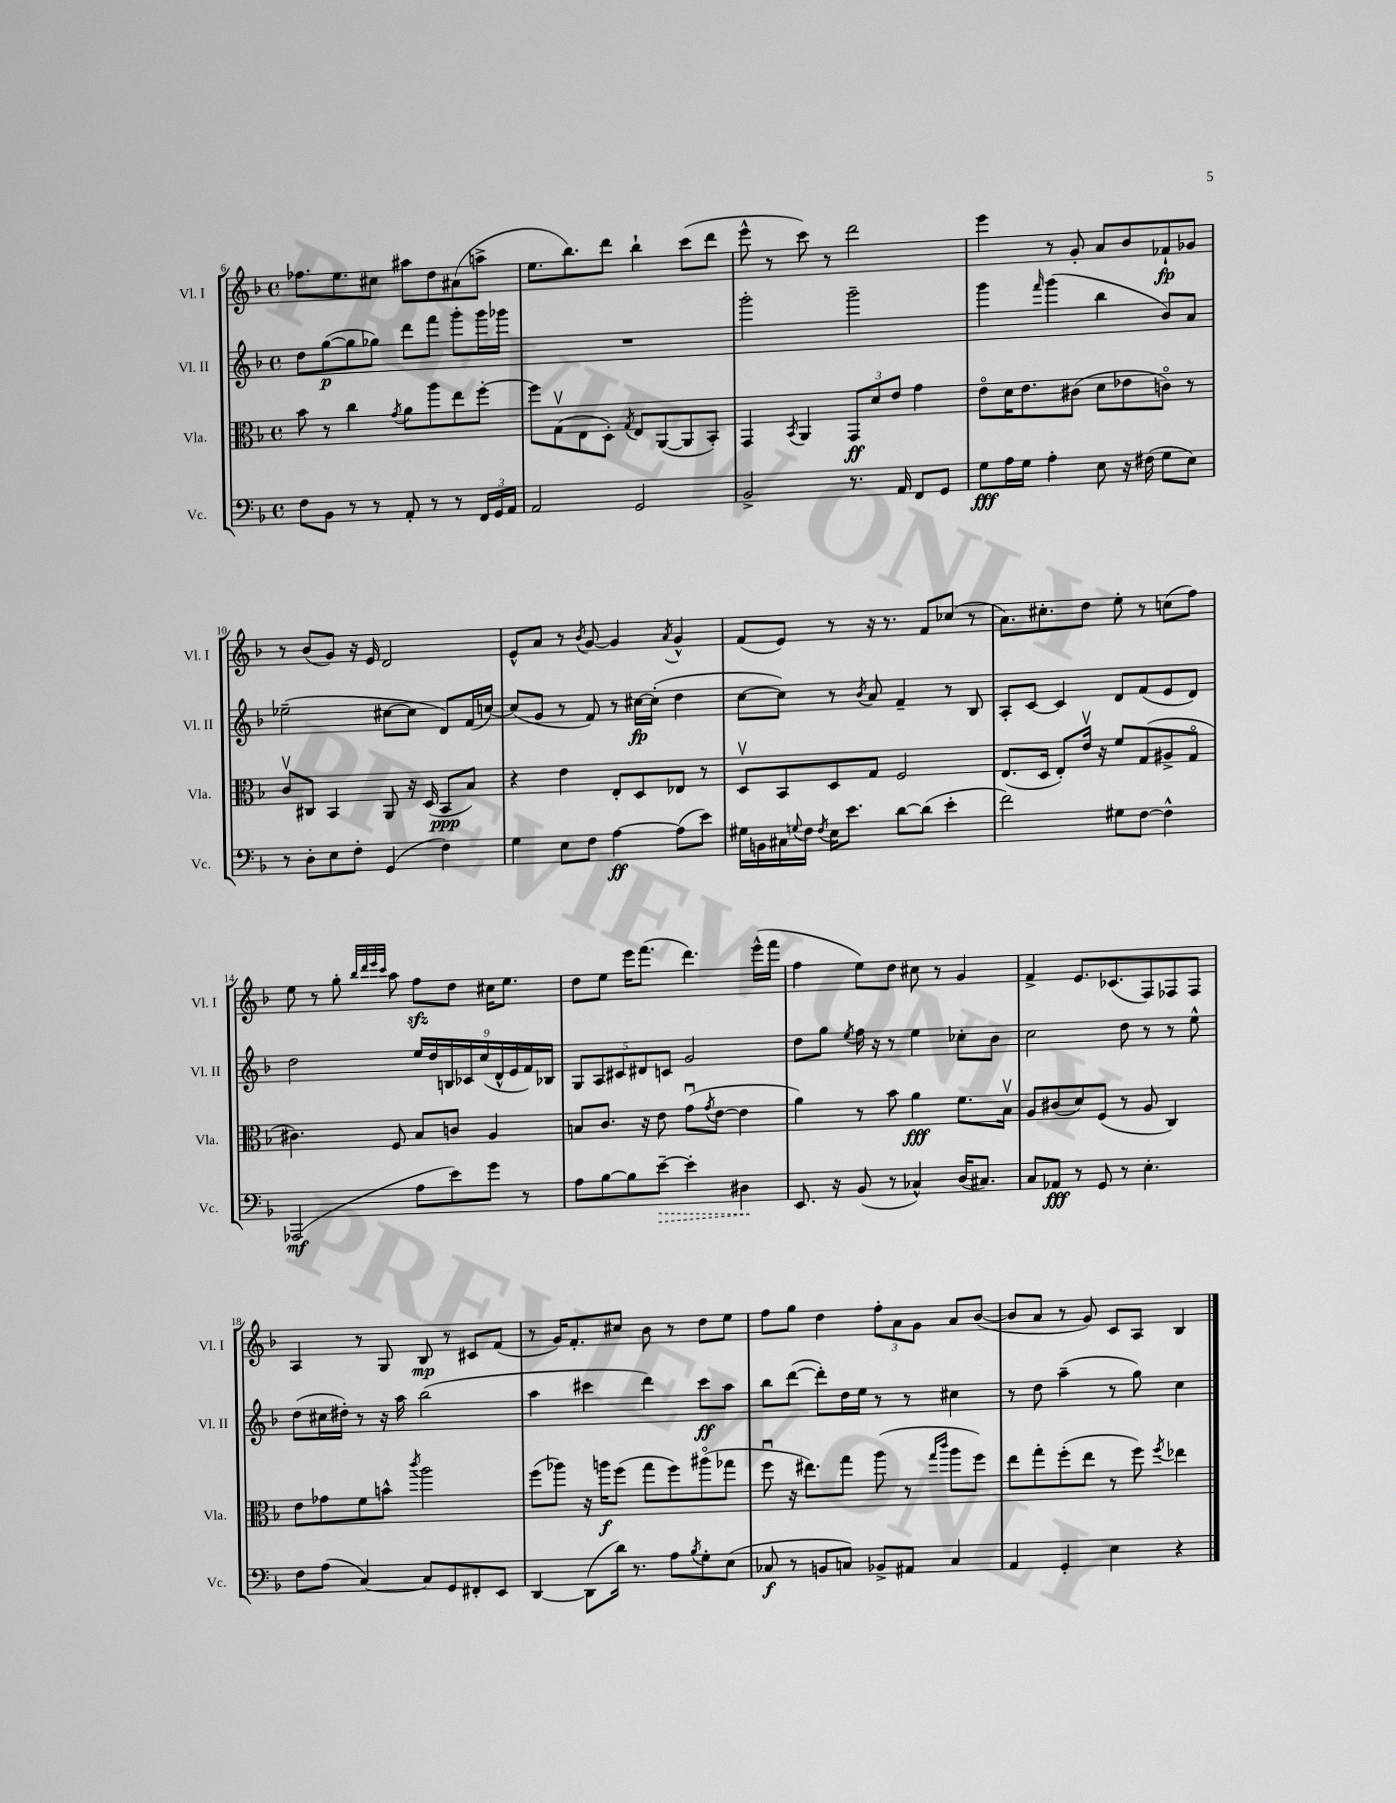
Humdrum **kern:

**kern	**dynam	**kern	**dynam	**kern	**dynam	**kern	**dynam
*part4	*part4	*part3	*part3	*part2	*part2	*part1	*part1
*staff4	*staff4	*staff3	*staff3	*staff2	*staff2	*staff1	*staff1
*I"Vc.	*	*I"Vla.	*	*I"Vl. II	*	*I"Vl. I	*
*I'Vc.	*	*I'Vla.	*	*I'Vl. II	*	*I'Vl. I	*
*clefF4	*	*clefC3	*	*clefG2	*	*clefG2	*
*k[b-]	*	*k[b-]	*	*k[b-]	*	*k[b-]	*
*M4/4	*	*M4/4	*	*M4/4	*	*M4/4	*
*met(c)	*	*met(c)	*	*met(c)	*	*met(c)	*
=6	=6	=6	=6	=6	=6	=6	=6
8F\L	.	8b-\	.	8dd\L	.	8.ff-X\L	.
8BB-\J	.	8r	.	([8gg\	p	.	.
.	.	.	.	.	.	8.ee\	.
8r	.	4cc\	.	8gg\]	.	.	.
8r	.	.	.	8gg-X\J)	.	8cc#X\J	.
.	.	8qg/	.	.	.	.	.
8AA'/	.	8a\L	.	8ddd\L	.	8aa#X\L	.
8r	.	8aa\	.	8fff\J	.	8dd\	.
8r	.	8ee\	.	8ggg'\L	.	(8a#X\	.
24FF/LL	.	[8ff'\J	.	16ggg\L	.	8aan^\J	.
24GG/	.	.	.	.	.	.	.
.	.	.	.	16ggg-X\JJ	.	.	.
24AA/JJ	.	.	.	.	.	.	.
=7	=7	=7	=7	=7	=7	=7	=7
2AA/	.	8ff\L]	.	1r	.	8.ee\L	.
.	.	(8Gv\	.	.	.	.	.
.	.	.	.	.	.	8.bb-\)	.
.	.	8E\	.	.	.	.	.
.	.	8D'\J)	.	.	.	8ddd\J	.
.	.	8qG/	.	.	.	.	.
2GG/	.	8E/L	.	.	.	4bb-`\	.
.	.	([8AA/	.	.	.	.	.
.	.	8AA/]	.	.	.	(8ccc\L	.
.	.	8BB-'/J)	.	.	.	8ddd\J	.
=8	=8	=8	=8	=8	=8	=8	=8
2BB-^/	.	4GG/	.	2ggg'\	.	8eee^^\	.
.	.	.	.	.	.	8r	.
.	.	8qBB-/	.	.	.	.	.
.	.	4AA/	.	.	.	8ccc\)	.
.	.	.	.	.	.	8r	.
8.r	.	12GG/L	ff	2ggg~\	.	2ddd\	.
.	.	12d/	.	.	.	.	.
.	.	12e/J	.	.	.	.	.
16AA/	.	.	.	.	.	.	.
8FF/L	.	4g\	.	.	.	.	.
8GG/J	.	.	.	.	.	.	.
=9	=9	=9	=9	=9	=9	=9	=9
8G\L	fff	8e\L	.	4ggg\	.	4eee\	.
16A\L	.	16d\K	.	.	.	.	.
16G\JJ	.	8.e\	.	.	.	.	.
.	.	.	.	16qqfff/	.	.	.
4A'\	.	.	.	(4ggg\	.	8r	.
.	.	(8c#X\J	.	.	.	8g'/	.
8E\	.	8d\L	.	4bb-\	.	8a/L	.
16r	.	8e-X\	.	.	.	8b-/	.
(16F#X\	.	.	.	.	.	.	.
8G\L	.	8cn\J)	.	8b-/L)	.	8f-X`/	fp
8E\J)	.	8r	.	8a/J	.	8g-X/J	.
!!LO:LB:g=z
=10	=10	=10	=10	=10	=10	=10	=10
8r	.	8cv/L	.	(2ee-X~\	.	8r	.
8D'\L	.	8C#X/J	.	.	.	(8b-/L	.
8E\	.	4BB-/	.	.	.	8g/J)	.
8F'\J	.	.	.	.	.	16r	.
.	.	.	.	.	.	16e/	.
(4GG/	.	8AA/	.	[8cc#X\L	.	2d/	.
.	.	16r	.	8cc#\J]	.	.	.
.	.	(16D/	.	.	.	.	.
4F\)	.	8BB-/L	ppp	8d/L)	.	.	.
.	.	8B-/J)	.	(16f/L	.	.	.
.	.	.	.	[16ccn/JJ)	.	.	.
=11	=11	=11	=11	=11	=11	=11	=11
4G\	.	4r	.	(8cc/L]	.	8e^^/L	.
.	.	.	.	8g/J	.	8a/J	.
8E\L	.	4e\	.	8r	.	8r	.
.	.	.	.	.	.	8qb-/	.
8F\J	.	.	.	8f/)	.	[8g/	.
[4A\	ff	8E'/L	.	8r	.	4g/]	.
.	.	8D/	.	[16cc#X\LL	fp	.	.
.	.	.	.	(16cc#'\JJ]	.	.	.
.	.	.	.	.	.	8qa/	.
(8A\L]	.	8E-X/J	.	4dd\	.	4g^^/	.
8e\J)	.	8r	.	.	.	.	.
=12	=12	=12	=12	=12	=12	=12	=12
16G#X\LL	.	8Dv/L	.	[8cc\L	.	(8f/L	.
16BBn\	.	.	.	.	.	.	.
16C#X\	.	8BB-/	.	8cc\J])	.	8e/J)	.
8qqGn/	.	.	.	.	.	.	.
16F\JJ	.	.	.	.	.	.	.
8qF/	.	.	.	.	.	.	.
16E\KL	.	8D/	.	8r	.	8r	.
8.e\J	.	.	.	.	.	.	.
.	.	.	.	8qb-/	.	.	.
.	.	8G/J	.	8a/	.	16r	.
.	.	.	.	.	.	8.r	.
[8d\L	.	2F/	.	4f~/	.	.	.
(8d\J]	.	.	.	.	.	8f/L	.
4e'\	.	.	.	8r	.	(8cc-X/J	.
.	.	.	.	8B-/	.	8r	.
=13	=13	=13	=13	=13	=13	=13	=13
2f\)	.	(8.E/L	.	8A'/L	.	8.a\L)	.
.	.	.	.	[8c/J	.	.	.
.	.	16D/Jk	.	.	.	8.cc#X'\	.
.	.	8E'/L)	.	4c/]	.	.	.
.	.	16ev/Jk	.	.	.	8dd\J	.
.	.	16r	.	.	.	.	.
8G#X\L	.	8f/L	.	8d/L	.	8ee'\	.
[8F\J	.	(8G/	.	(8f/	.	8r	.
4F^^\]	.	8A#X^/	.	8e/	.	(8ccn\L	.
.	.	8G/J	.	8d/J)	.	8ff\J)	.
!!LO:LB:g=z
=14	=14	=14	=14	=14	=14	=14	=14
(2AAA-X/	mf	4.c#X\)	.	2dd\	.	8ee\	.
.	.	.	.	.	.	8r	.
.	.	.	.	.	.	8gg'\	.
.	.	.	.	.	.	32qqbb-/LLL	.
.	.	.	.	.	.	32qqddd/	.
.	.	.	.	.	.	32qqeee/	.
.	.	.	.	.	.	32qqccc/JJJ	.
.	.	8F/	.	.	.	8aa\	.
8A\L	.	8B-/L	.	18ee/LL	.	8ffzz\L	.
.	.	.	.	18dd/	.	.	.
.	.	.	.	18Bn/	.	.	.
8e\)	.	8cn/J	.	.	.	8dd\J	.
.	.	.	.	18c-X/	.	.	.
.	.	.	.	(18cc/	.	.	.
8g\J	.	4A/	.	.	.	16cc#X\KL	.
.	.	.	.	18d^^/	.	.	.
.	.	.	.	.	.	8.ee\J	.
.	.	.	.	18e/	.	.	.
8r	.	.	.	.	.	.	.
.	.	.	.	18f/)	.	.	.
.	.	.	.	18B-X/JJ	.	.	.
=15	=15	=15	=15	=15	=15	=15	=15
8A\L	.	8Bn/L	.	10G/L	.	8dd\L	.
.	.	.	.	10A/	.	.	.
[8B-\	.	8.c/J	.	.	.	8ee\J	.
.	.	.	.	10c#X/	.	.	.
8B-\]	.	.	.	.	.	16eee\KL	.
.	.	.	.	10d#X/	.	.	.
.	.	16r	.	.	.	(8.fff\J	.
!	!LO:HP:b	!	!	!	!	!	!
[8e~\J	>	8e\	.	.	.	.	.
.	.	.	.	10cn/J	.	.	.
4e'\]	.	(8gu\L	.	2g/	.	4.ddd\)	.
.	.	8qg/	.	.	.	.	.
.	.	[8e\J	.	.	.	.	.
4D#X\	.	4e\]	.	.	.	.	.
.	.	.	.	.	.	(16eee^^\LL	.
.	.	.	.	.	.	16fff\JJ	.
.	]	.	.	.	.	.	.
=16	=16	=16	=16	=16	=16	=16	=16
8.EE/	.	4a\)	.	8dd\L	.	4ff\	.
.	.	.	.	8gg\J	.	.	.
16r	.	.	.	.	.	.	.
.	.	.	.	8qee/	.	.	.
(8BB-/	.	8r	.	16ff\	.	8ee\L)	.
.	.	.	.	16r	.	.	.
8r	.	8b-\	.	8r	.	8dd\J	.
4C-X^^/)	.	4a\	fff	4ee\	.	8cc#X\	.
.	.	.	.	.	.	8r	.
(16D/KL	.	8.f\L	.	8cc-X'\L	.	4g/	.
8.C#X/J)	.	.	.	.	.	.	.
.	.	.	.	8b-\J	.	.	.
.	.	16B-v\Jk	.	.	.	.	.
=17	=17	=17	=17	=17	=17	=17	=17
8C/L	.	8A/L	.	2cc\	.	4f^/	.
8AA-X/J	fff	(8c#X/	.	.	.	.	.
8r	.	8d/)	.	.	.	8.e/L	.
8GG/	.	(8F/J	.	.	.	.	.
.	.	.	.	.	.	(8.c-X/	.
8r	.	8r	.	8dd\	.	.	.
4.E'\	.	8A/	.	8r	.	8F/)	.
.	.	4C/)	.	8r	.	8F-X/	.
.	.	.	.	8ee^^\	.	8F-/J	.
!!LO:LB:g=z
=18	=18	=18	=18	=18	=18	=18	=18
8F\L	.	8e\L	.	(8dd\L	.	4A/	.
(8A\J	.	8g-X\	.	16cc#X\L	.	.	.
.	.	.	.	16dd#X'\JJ)	.	.	.
[4C/)	.	8f\	.	8r	.	8r	.
.	.	8bn^^\J	.	16r	.	8G/	.
.	.	.	.	16aa\	.	.	.
.	.	8qccc/	.	.	.	.	.
8C/L]	.	2aa\	.	(2bb-\	.	8B-/	mp
8GG/	.	.	.	.	.	8r	.
8FF#X'/	.	.	.	.	.	8c#X/L	.
8EE/J	.	.	.	.	.	(8f/J	.
=19	=19	=19	=19	=19	=19	=19	=19
[4DD/	.	(8ff\L	.	4aa\	.	8r	.
.	.	8aa-X\J)	.	.	.	16g/KL)	.
.	.	.	.	.	.	8.f'/	.
(8DD\L]	.	16r	.	4ccc#X\	.	.	.
.	.	16aan\KL	f	.	.	.	.
16d\Jk)	.	(8ff\J	.	.	.	8cc#X/J	.
8.r	.	.	.	.	.	.	.
.	.	8gg\L	.	4ddd\)	.	8b-\	.
8A\L	.	8ff\)	.	.	.	8r	.
8qB-/	.	.	.	.	.	.	.
8G'\	.	(8aa#X\	.	8ccc#\L	ff	8dd\L	.
(8E\J	.	8gg-X\J	.	8aa\J	.	8ee\J	.
=20	=20	=20	=20	=20	=20	=20	=20
8C-X/	f	8ffu\	.	8bb-\L	.	8ff\L	.
8r	.	16r	.	([8ddd\J	.	8gg\J	.
.	.	8.ee#X\L)	.	.	.	.	.
8BBn/L	.	.	.	8ddd'\L])	.	4dd\	.
8Cn/J)	.	8gg\J	.	16dd\L	.	.	.
.	.	.	.	16ee\JJ	.	.	.
8BB-X^/L	.	(8aa\	.	8r	.	12ff'\L	.
.	.	.	.	.	.	12a\	.
8AA#X/J	.	8r	.	8r	.	.	.
.	.	.	.	.	.	12g\J	.
.	.	16qqgg/LL	.	.	.	.	.
.	.	16qqccc/JJ	.	.	.	.	.
4C/	.	8aa\L	.	4cc#X\	.	8a/L	.
.	.	8ff\J)	.	.	.	([8b-/J	.
=21	=21	=21	=21	=21	=21	=21	=21
4AA/	.	8ee\L	.	8r	.	8b-/L]	.
.	.	8gg'\	.	8dd\	.	8a/J	.
4GG'/	.	(8ff'\	.	(4aa~\	.	8r	.
.	.	8ee\J	.	.	.	8g/)	.
4E\	.	8r	.	8r	.	8c/L	.
.	.	8ff\)	.	8gg\)	.	8A/J	.
.	.	8qff/	.	.	.	.	.
4r	.	4ee-X\	.	4cc\	.	4B-/	.
==	==	==	==	==	==	==	==
*-	*-	*-	*-	*-	*-	*-	*-
